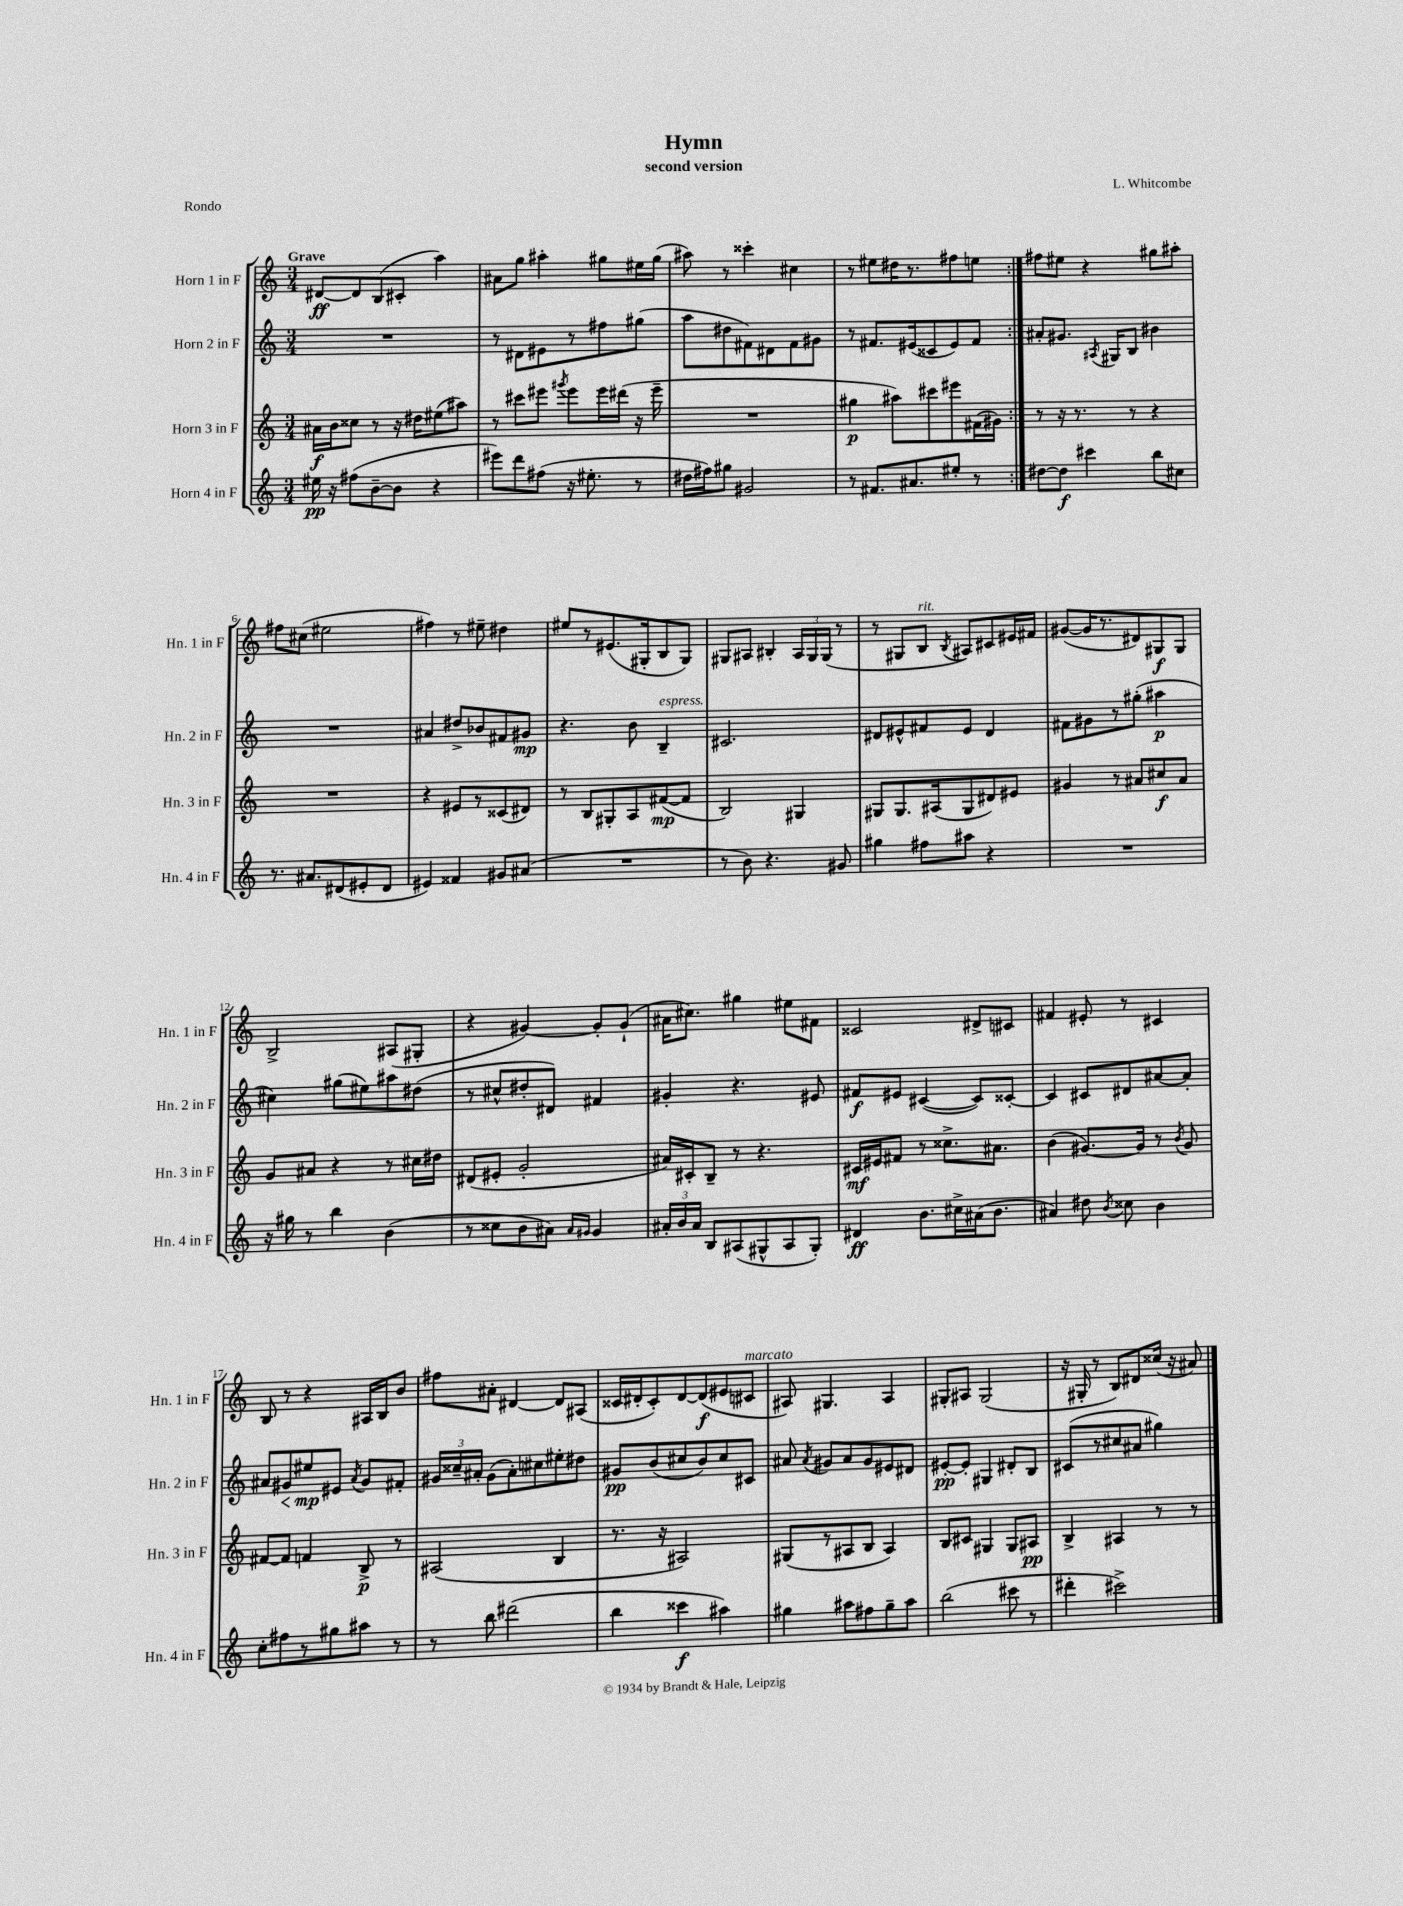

**kern	**dynam	**kern	**dynam	**kern	**dynam	**kern	**dynam
*part4	*part4	*part3	*part3	*part2	*part2	*part1	*part1
*staff4	*staff4	*staff3	*staff3	*staff2	*staff2	*staff1	*staff1
*I"Horn 4 in F	*	*I"Horn 3 in F	*	*I"Horn 2 in F	*	*I"Horn 1 in F	*
*I'Hn. 4 in F	*	*I'Hn. 3 in F	*	*I'Hn. 2 in F	*	*I'Hn. 1 in F	*
*clefG2	*	*clefG2	*	*clefG2	*	*clefG2	*
*k[]	*	*k[]	*	*k[]	*	*k[]	*
*M3/4	*	*M3/4	*	*M3/4	*	*M3/4	*
=1	=1	=1	=1	=1	=1	=1	=1
!	!	!	!	!	!	!LO:TX:a:B:t=Grave	!
16ee#X\	pp	16a#X\LL	f	2.r	.	[8d#X/L	ff
16r	.	16b\J	.	.	.	.	.
(8ff#X\L	.	8cc##X\J	.	.	.	8d#/]	.
[8b~\	.	8r	.	.	.	(8B/	.
8b\J]	.	16r	.	.	.	8c#X'/J	.
.	.	16dd#X\KL	.	.	.	.	.
4r	.	(8ee#X\	.	.	.	4aa\)	.
.	.	8aa#X\J)	.	.	.	.	.
=2	=2	=2	=2	=2	=2	=2	=2
8eee#X\L)	.	8r	.	8r	.	8a#X\L	.
8ddd\	.	8ccc#X\L	.	8d#X\L	.	8gg\J	.
(8ff#X\J	.	8eee#X\J	.	8e#X\	.	4aa#X'\	.
.	.	8qggg#X/	.	.	.	.	.
16r	.	8eee#\L	.	8r	.	.	.
8.ee#X'\	.	.	.	.	.	.	.
.	.	16eee#\L	.	8ff#X\	.	8gg#X\L	.
.	.	(16ddd#X\JJ	.	.	.	.	.
8r	.	16r	.	(8gg#X\J	.	16ee#X\L	.
.	.	16eee#~\	.	.	.	(16gg#\JJ	.
=3	=3	=3	=3	=3	=3	=3	=3
16dd#X\LL	.	2.r	.	8aa\L	.	8aa#X\)	.
16ff#X\J)	.	.	.	.	.	.	.
8gg#X\J	.	.	.	8dd#X\	.	8r	.
2g#X/	.	.	.	8f#X\)	.	4ccc##X'\	.
.	.	.	.	8d#X\	.	.	.
.	.	.	.	8f#\	.	4cc#X\	.
.	.	.	.	8g#X\J	.	.	.
=4	=4	=4	=4	=4	=4	=4	=4
8r	.	4gg#X\	p	8r	.	8r	.
8.f#X/L	.	.	.	8.f#X/L	.	8ee#X\L	.
.	.	8aa#X\L)	.	.	.	16dd#X\K	.
8.a#X/	.	.	.	(16e#X/k	.	8.r	.
.	.	8ccc#X\	.	8c##X/	.	.	.
8ee#X'/J	.	8eee#X\	.	8e#/)	.	8ff#X\	.
8r	.	(16f#X\L	.	8f#/J	.	8een\J	.
.	.	16g#X\JJ)	.	.	.	.	.
=5:|!	=5:|!	=5:|!	=5:|!	=5:|!	=5:|!	=5:|!	=5:|!
[8dd#X\L	.	8r	.	8a#X'/L	.	8ff#X\L	.
8dd#\J]	f	16r	.	8.g#X/J	.	8ee#X\J	.
.	.	8.r	.	.	.	.	.
4ccc#X\	.	.	.	.	.	4r	.
.	.	.	.	8qA#X/	.	.	.
.	.	.	.	16G#X/KL	.	.	.
.	.	8r	.	8B/J	.	.	.
8bb\L	.	4r	.	4b#X\	.	8gg#X\L	.
8cc#X\J	.	.	.	.	.	8aa#X'\J	.
!!LO:LB:g=z
=6	=6	=6	=6	=6	=6	=6	=6
8.r	.	2.r	.	2.r	.	8ff#X\L	.
.	.	.	.	.	.	(8cc#X\J	.
8.a#X/L	.	.	.	.	.	.	.
.	.	.	.	.	.	2ee#X\	.
(8d#X/	.	.	.	.	.	.	.
8e#X'/	.	.	.	.	.	.	.
8d#/J	.	.	.	.	.	.	.
=7	=7	=7	=7	=7	=7	=7	=7
4e#X/)	.	4r	.	4a#X/	.	4ff#X\)	.
4f##X/	.	8e#X/L	.	8dd#X^/L	.	8r	.
.	.	8r	.	8b-X/	.	8ee#X~\	.
8g#X/L	.	(8c##X/	.	8f#X/	.	4dd#X\	.
(8a#X/J	.	8d#X/J)	.	8g#X/J	mp	.	.
=8	=8	=8	=8	=8	=8	=8	=8
2.r	.	8r	.	4.r	.	8ee#X/L	.
.	.	8B/L	.	.	.	8r	.
.	.	8G#X'/	.	.	.	(8.e#X/	.
.	.	8A/	.	8b\	.	.	.
.	.	.	.	.	.	16G#X'/k	.
!	!	!	!	!LO:TX:a:i:t=espress.	!	!	!
.	.	([8f#X/	mp	4B~/	.	8B/	.
.	.	8f#/J]	.	.	.	8G#/J)	.
=9	=9	=9	=9	=9	=9	=9	=9
8r	.	2B/)	.	2.c#X/	.	8G#X/L	.
8b\)	.	.	.	.	.	8A#X/J	.
4.r	.	.	.	.	.	4B#X'/	.
.	.	4G#X/	.	.	.	24A#/LL	.
.	.	.	.	.	.	24G#/	.
.	.	.	.	.	.	(24G#/JJ	.
8g#X/	.	.	.	.	.	8r	.
=10	=10	=10	=10	=10	=10	=10	=10
4gg#X\	.	8G#X/L	.	8d#X/L	.	8r	.
.	.	8.G#/	.	8e#X^^/	.	8G#X/L	.
!	!	!	!	!	!	!LO:TX:a:i:t=rit.	!
8ff#X\L	.	.	.	8f#X/	.	8B/J	.
.	.	(16A#X/k	.	.	.	.	.
.	.	.	.	.	.	8qB/	.
8aa#X\J	.	8G#/	.	8e#/J	.	8A#X/L)	.
4r	.	8d#X/)	.	4d#/	.	8c#X/	.
.	.	8e#X/J	.	.	.	16e#X/L	.
.	.	.	.	.	.	16f#X/JJ	.
=11	=11	=11	=11	=11	=11	=11	=11
2.r	.	4g#X/	.	8f#X\L	.	([8g#X/L	.
.	.	.	.	8g#X\	.	16g#/K]	.
.	.	.	.	.	.	8.r	.
.	.	8r	.	8r	.	.	.
.	.	8a#X/L	.	(8gg#X'\J	.	8d#X/)	.
.	.	8cc#X/	f	4aa#X\	p	8G#X/	f
.	.	8a#/J	.	.	.	8G#/J	.
!!LO:LB:g=z
=12	=12	=12	=12	=12	=12	=12	=12
16r	.	8g/L	.	4cc#X\)	.	2B^/	.
16gg#X\	.	.	.	.	.	.	.
8r	.	8a#X/J	.	.	.	.	.
4bb\	.	4r	.	(8gg#X\L	.	.	.
.	.	.	.	8ee#X\)	.	.	.
(4b\	.	8r	.	8aa#X\	.	(8A#X/L	.
.	.	16cc#X\LL	.	(8dd#X\J	.	8G#X'/J	.
.	.	16dd#X\JJ	.	.	.	.	.
=13	=13	=13	=13	=13	=13	=13	=13
8r	.	(8d#X/L	.	8r	.	4r	.
8cc##X\L	.	8e#X'/J	.	8cc#X^^/L	.	.	.
8b\	.	2g'/	.	8dd#X'/	.	[4g#X/)	.
8a#X\J)	.	.	.	8d#X/J)	.	.	.
16qqa#/LL	.	.	.	.	.	.	.
16qqg#X/JJ	.	.	.	.	.	.	.
4g#/	.	.	.	4f#X/	.	8g#'/L]	.
.	.	.	.	.	.	(8g#`/J	.
=14	=14	=14	=14	=14	=14	=14	=14
24a#X'/LL	.	16a#X/LL)	.	4g#X'/	.	16a#X\KL	.
24b/	.	.	.	.	.	.	.
.	.	16c#X'/J	.	.	.	8.cc#X\J)	.
24a#/JJ	.	.	.	.	.	.	.
8B/L	.	8B~/J	.	.	.	.	.
(8A#X/	.	8r	.	4.r	.	4gg#X\	.
8G#X^^/	.	4.r	.	.	.	.	.
8A#/	.	.	.	.	.	8ee#X\L	.
8G#'/J)	.	.	.	8e#X/	.	8f#X\J	.
=15	=15	=15	=15	=15	=15	=15	=15
4d#X/	ff	16c#X/LL	mf	8f#X/L	f	2c##X/	.
.	.	16e#X/J	.	.	.	.	.
.	.	8f#X/J	.	8e#X/J	.	.	.
8.b\L	.	8r	.	([4c#X/	.	.	.
.	.	8.cc##X^\L	.	.	.	.	.
16cc#X^\L	.	.	.	.	.	.	.
(16a#X\J	.	.	.	8c#/L])	.	8d#X^/L	.
8.b\J	.	8.a#X\J	.	.	.	.	.
.	.	.	.	[8c##X'/J	.	8c#X/J	.
=16	=16	=16	=16	=16	=16	=16	=16
4a#X/)	.	(4b\	.	4c##/]	.	4f#X/	.
8dd#X\	.	[8.g#X/L)	.	8c#X/L	.	8e#X'/	.
8qb/	.	.	.	.	.	.	.
8cc##X\	.	.	.	8d#X/	.	8r	.
.	.	16g#/Jk]	.	.	.	.	.
4b\	.	8r	.	[8a#X/	.	4c#X/	.
.	.	8qb/	.	.	.	.	.
.	.	8g#/	.	8a#'/J]	.	.	.
!!LO:LB:g=z
=17	=17	=17	=17	=17	=17	=17	=17
8cc'\L	.	[8f#X/L	.	8a#X/L	.	8B/	.
!	!	!	!	!	!LO:HP:b	!	!
8ff#X\	.	8f#/J]	.	8g#X/	<	8r	.
8r	.	4fn/	.	8ee#X/	mp	4r	.
8gg#X\	.	.	.	8e#X/J	[	.	.
.	.	.	.	8qa#/	.	.	.
8aa#X\J	.	8B^/	p	8g#/L	.	16A#X/LL	.
.	.	.	.	.	.	16B/J	.
8r	.	8r	.	8f#X'/J	.	8b/J	.
=18	=18	=18	=18	=18	=18	=18	=18
8r	.	(2A#X/	.	24g#X/LL	.	8ff#X\L	.
.	.	.	.	24cc##X~/	.	.	.
.	.	.	.	24a#X'/JJ	.	.	.
8bb\	.	.	.	(8g#\L	.	8a#X'\J	.
(2ddd#X\	.	.	.	8a#'\)	.	[4d#X/	.
.	.	.	.	8cc#X\	.	.	.
.	.	4B/	.	8ee#X'\	.	8d#/L]	.
.	.	.	.	8dd#X\J	.	(8A#X/J	.
=19	=19	=19	=19	=19	=19	=19	=19
4bb\	.	8.r	.	8g#X/L	pp	16c##X/LL	.
.	.	.	.	.	.	16d#X'/J	.
.	.	.	.	(8b/	.	8c##'/)	.
.	.	16r	.	.	.	.	.
4ccc##X\	f	2A#X/)	.	8cc#X/	.	[8d#/	.
.	.	.	.	8b/)	.	(8d#/]	f
4aa#X\)	.	.	.	8cc#/	.	8e#X/	.
!	!	!	!	!	!	!LO:TX:a:i:t=marcato	!
.	.	.	.	8c#X/J	.	8c#X/J	.
=20	=20	=20	=20	=20	=20	=20	=20
4gg#X\	.	(8G#X/L	.	8a#X/	.	8A#X/)	.
.	.	.	.	8qa#/	.	.	.
.	.	8r	.	8g#X/L	.	4.G#X/	.
8aa#X\L	.	8A#X/	.	8a#/	.	.	.
8ff#X\	.	8B/J	.	8g#/	.	.	.
8gg#~\	.	4A#/)	.	8e#X/	.	4A#/	.
8aa#\J	.	.	.	8d#X/J	.	.	.
=21	=21	=21	=21	=21	=21	=21	=21
(2bb\	.	8B/L	.	[8e#X'/L	pp	8G#X'/L	.
.	.	8c#X/J	.	8e#'/J]	.	8A#X/J	.
.	.	4G#X/	.	4G#X/	.	(2G#/	.
8ccc#X\	.	8G#/L	.	8d#X'/L	.	.	.
8r	.	8A#X/J	pp	8B/J	.	.	.
=22	=22	=22	=22	=22	=22	=22	=22
4ddd#X'\	.	4B^/	.	(8c#X/L	.	16r	.
.	.	.	.	.	.	16G#X'/	.
.	.	.	.	8r	.	8r	.
2ccc#X^\)	.	4A#X/	.	8cc#X/	.	8B/L)	.
.	.	.	.	8a#X/J	.	8d#X/	.
.	.	8r	.	4gg#X\)	.	(16cc##X/Jk	.
.	.	.	.	.	.	16r	.
.	.	8r	.	.	.	8a#X/)	.
==	==	==	==	==	==	==	==
*-	*-	*-	*-	*-	*-	*-	*-
